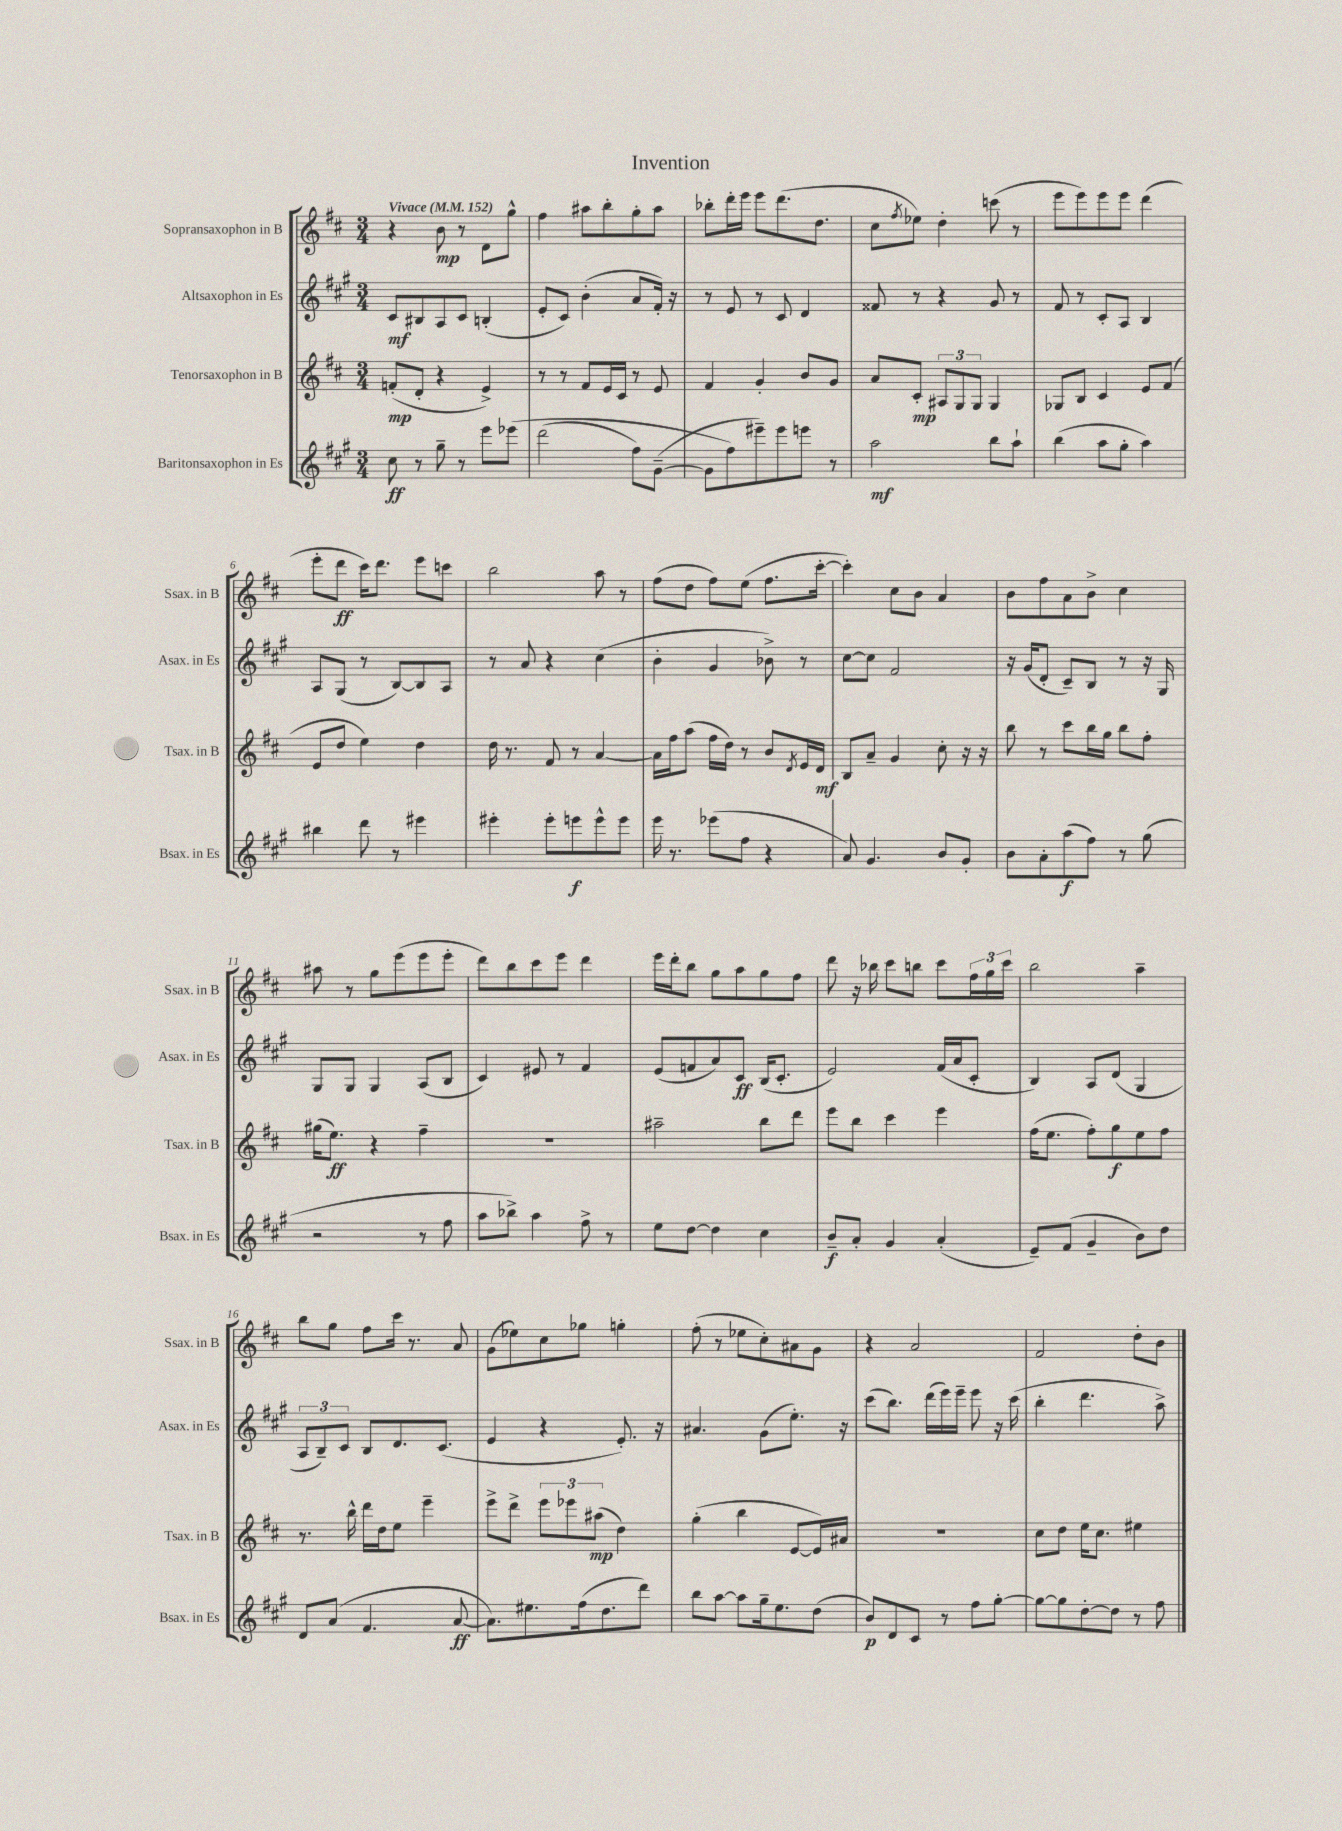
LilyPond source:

\header { title = "Invention" }
<<
\new StaffGroup <<
\new Staff = "s0" \with { instrumentName = "Sopransaxophon in B" shortInstrumentName = "Ssax. in B" } {
    \clef treble \key d \major \numericTimeSignature \time 3/4 \tempo "Vivace" 4 = 152
    r4 b'8\mp r8 d'8 g''8-^ |
    fis''4 ais''8 b''8-. g''8-. ais''8 |
    bes''8-. d'''16-. e'''16 e'''8 d'''8.( d''8. |
    cis''8 \acciaccatura { fis''8 } ees''8) d''4-. c'''8( r8 |
    e'''8 e'''8) e'''8 e'''8 d'''4( |
    e'''8-. d'''8\ff cis'''16) d'''8. e'''8 c'''8 |
    b''2 a''8 r8 |
    fis''8( d''8 fis''8) e''8( fis''8. cis'''16~-. |
    cis'''4-.) cis''8 b'8 a'4 |
    b'8 fis''8 a'8 b'8-> cis''4 |
    ais''8 r8 g''8 e'''8( e'''8 e'''8-. |
    d'''8) b''8 cis'''8 e'''8 d'''4 |
    e'''16 d'''16-. b''8 g''8 a''8 g''8 fis''8 |
    d'''8 r16 bes''16 cis'''8 b''8 cis'''8 \tuplet 3/2 { fis''16 g''16 cis'''16 } |
    b''2 a''4-- |
    b''8 g''8 fis''8 cis'''16 r8. a'8 |
    g'8( ees''8) cis''8 ges''8 g''4-. |
    fis''8-.( r8 ees''8 cis''8-.) ais'8 g'8 |
    r4 a'2 |
    fis'2 d''8-. b'8 \bar "|." |
}
\new Staff = "s1" \with { instrumentName = "Altsaxophon in Es" shortInstrumentName = "Asax. in Es" } {
    \clef treble \key a \major \numericTimeSignature \time 3/4
    cis'8\mf bis8 a8 cis'8 b4-.( |
    e'8-. cis'8) b'4-.( a'8 fis'16-.) r16 |
    r8 e'8 r8 cis'8 d'4 |
    fisis'8 r8 r4 gis'8 r8 |
    fis'8 r8 cis'8-. a8 b4 |
    a8 gis8( r8 b8~) b8 a8 |
    r8 a'8 r4 cis''4( |
    b'4-. gis'4 bes'8->) r8 |
    cis''8~ cis''8 fis'2 |
    r16 gis'16( d'8-. cis'8--) b8 r8 r16 gis16 |
    gis8 gis8 gis4 a8( b8 |
    cis'4) eis'8 r8 fis'4 |
    e'8( f'8 a'8) cis'8\ff b16( cis'8.-. |
    e'2) fis'16( a'16 cis'8-. |
    b4) a8 d'8( gis4 |
    \tuplet 3/2 { a8 b8--) cis'8 } b8 d'8. cis'8.( |
    e'4 r4 e'8.-.) r16 |
    ais'4. gis'8( e''8.-.) r16 |
    cis'''8( b''8.) d'''16( e'''16) e'''16-- e'''8 r16 cis'''16( |
    b''4-. d'''4. a''8->) \bar "|." |
}
\new Staff = "s2" \with { instrumentName = "Tenorsaxophon in B" shortInstrumentName = "Tsax. in B" } {
    \clef treble \key d \major \numericTimeSignature \time 3/4
    f'8-.\mp( d'8-. r4 e'4->) |
    r8 r8 fis'8 e'16 cis'16 r8 e'8 |
    fis'4 g'4-. b'8 g'8 |
    a'8 cis'8-.\mp \tuplet 3/2 { ais8 g8 g8 } g4 |
    ges8 b8 cis'4 e'8 fis'8( |
    e'8 d''8 e''4) d''4 |
    d''16 r8. fis'8 r8 a'4~ |
    a'16 fis''16 a''8( fis''16 d''16) r8 b'8 \acciaccatura { d'8 } e'16 d'16\mf |
    b8 a'8-- g'4 cis''8-. r16 r16 |
    b''8 r8 cis'''8 b''16 g''16 b''8 fis''8-. |
    gis''16( e''8.\ff) r4 fis''4-- |
    R2. |
    ais''2-- b''8 d'''8 |
    e'''8 b''8 cis'''4 e'''4 |
    fis''16( e''8. fis''8-.) g''8\f e''8 fis''8 |
    r8. b''16-^ d'''16 d''16 e''8 e'''4-- |
    e'''8-> d'''8-> \tuplet 3/2 { e'''8 ees'''8 ais''8\mp( } d''4) |
    g''4-.( b''4 e'8~ e'16) ais'16 |
    R2. |
    cis''8 d''8 e''16 cis''8. eis''4 \bar "|." |
}
\new Staff = "s3" \with { instrumentName = "Baritonsaxophon in Es" shortInstrumentName = "Bsax. in Es" } {
    \clef treble \key a \major \numericTimeSignature \time 3/4
    cis''8\ff r8 gis''8-- r8 e'''8 ees'''8\( |
    d'''2( fis''8) gis'8~--( |
    gis'8 fis''8\) eis'''8--) eis'''8 e'''8 r8 |
    a''2\mf b''8 a''8-! |
    b''4( a''8 gis''8-. a''4) |
    bis''4 d'''8 r8 eis'''4 |
    eis'''4-. eis'''8-. e'''8\f e'''8-^ e'''8 |
    e'''16 r8. ees'''8( fis''8 r4 |
    a'8) gis'4. b'8 gis'8-. |
    b'8 a'8-. a''8\f( fis''8) r8 gis''8( |
    r2 r8 fis''8 |
    a''8 bes''8->) a''4 fis''8-> r8 |
    e''8 d''8~ d''4 cis''4 |
    b'8--\f a'8-. gis'4 a'4-.( |
    e'8--) fis'8( gis'4-- b'8) d''8 |
    d'8 a'8( fis'4. a'8~\ff |
    a'8.) eis''8. fis''16( d''8. d'''8) |
    b''8 a''8~ a''8 gis''16-- e''8. d''8( |
    b'8\p) d'8 cis'8 r8 fis''8 gis''8~-. |
    gis''8~ gis''8 d''8~-. d''8 r8 fis''8 \bar "|." |
}
>>
>>
